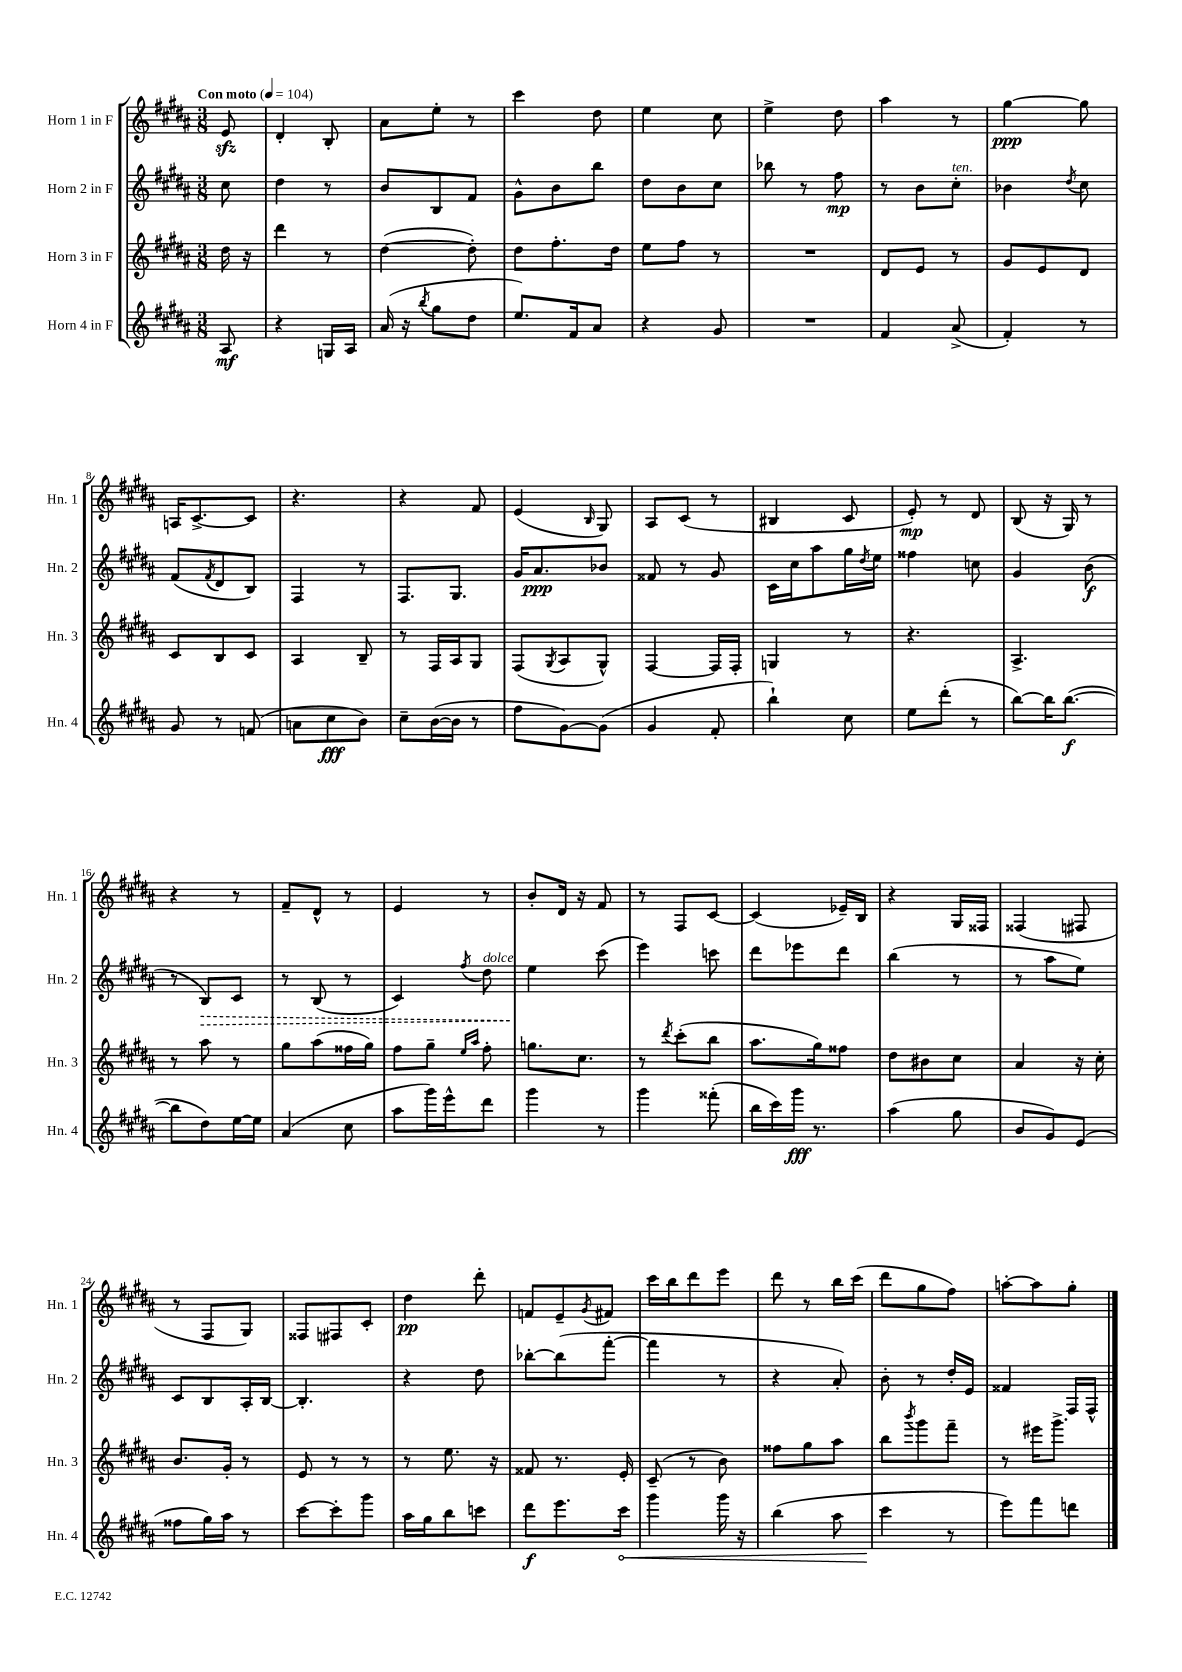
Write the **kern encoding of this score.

**kern	**kern	**kern	**kern
*staff4	*staff3	*staff2	*staff1
*clefG2	*clefG2	*clefG2	*clefG2
*k[f#c#g#d#a#]	*k[f#c#g#d#a#]	*k[f#c#g#d#a#]	*k[f#c#g#d#a#]
*M3/8	*M3/8	*M3/8	*M3/8
*MM104	*MM104	*MM104	*MM104
8A#	16dd#	8cc#	8e
.	16r	.	.
=	=	=	=
4r	4ddd#	4dd#	4d#'
16G	8r	8r	8B'
16A#	.	.	.
=	=	=	=
(16a#	([4dd#	8b	8a#
16r	.	.	.
8qbb	.	.	.
8gg#	.	8B	8ee'
8dd#	8dd#'])	8f#	8r
=	=	=	=
8.ee)	8dd#	8g#^^	4ccc#
.	8.ff#'	8b	.
16f#	.	.	.
8a#	.	8bb	8dd#
.	16dd#	.	.
=	=	=	=
4r	8ee	8dd#	4ee
.	8ff#	8b	.
8g#	8r	8cc#	8cc#
=	=	=	=
4.r	4.r	8bb-	4ee^
.	.	8r	.
.	.	8ff#	8dd#
=	=	=	=
4f#	8d#	8r	4aa#
.	8e	8b	.
(8a#^	8r	8cc#'	8r
=	=	=	=
4f#')	8g#	4b-	[4gg#
.	8e	.	.
.	.	8qdd#	.
8r	8d#	8cc#	8gg#]
=	=	=	=
8g#	8c#	(8f#	16A
.	.	.	[8.c#^
.	.	8qf#	.
8r	8B	8d#	.
(8f	8c#	8B)	8c#]
=	=	=	=
8a	4A#	4F#	4.r
8cc#	.	.	.
8b)	8B~	8r	.
=	=	=	=
8cc#~	8r	8.F#	4r
([16b	16F#	.	.
16b]	16A#	8.G#	.
8r	8G#	.	8f#
=	=	=	=
8ff#	(8F#	16g#	(4e
.	.	8.a#	.
.	8qG#	.	.
[8g#)	8A#	.	.
.	.	.	16qqB
(8g#]	8G#^^)	8b-	8G#)
=	=	=	=
4g#	[4F#	8f##	8A#
.	.	8r	(8c#
8f#'	16F#]	8g#	8r
.	16F#'	.	.
=	=	=	=
4bb`)	4G	16c#	4B#
.	.	16cc#	.
.	.	8aa#	.
8cc#	8r	16gg#	8c#
.	.	8qdd#	.
.	.	16ee	.
=	=	=	=
8ee	4.r	4ff##	8e')
(8ddd#'	.	.	8r
8r	.	8cc	8d#
=	=	=	=
[8bb)	4.A#^	4g#	(8B
16bb]	.	.	16r
([8.bb	.	.	16G#)
.	.	(8b	8r
=	=	=	=
8bb]	8r	8r	4r
8dd#)	8aa#	8B)	.
[16ee	8r	8c#	8r
16ee]	.	.	.
=	=	=	=
(4a#	8gg#	8r	8f#~
.	(8aa#	(8B	8d#^^
8cc#	16ff##	8r	8r
.	16gg#)	.	.
=	=	=	=
8aa#	8ff#	4c#)	4e
16ggg#)	8gg#~	.	.
16eee^^	.	.	.
.	16qqee	.	.
.	16qqaa#	8qff#	.
8ddd#	8ff#'	8dd#	8r
=	=	=	=
4ggg#	8.gg	4ee	8b'
.	.	.	16d#
.	8.cc#	.	16r
8r	.	(8ccc#	8f#
=	=	=	=
4ggg#	8r	4eee)	8r
.	8qddd#	.	.
.	(8ccc#'	.	8F#
(8fff##'	8bb	8ccc	[8c#
=	=	=	=
16bb	8.aa#	8ddd#	(4c#]
16ccc#)	.	.	.
16ggg#	.	8eee-	.
8.r	16gg#)	.	.
.	8ff##	8ddd#	16e-~)
.	.	.	16B
=	=	=	=
(4aa#	8dd#	(4bb	4r
.	8b#	.	.
8gg#	8cc#	8r	16G#
.	.	.	16F##
=	=	=	=
8b	4a#	8r	(4F##
8g#)	.	8aa#	.
(8e	16r	8ee)	8F#
.	16cc#'	.	.
=	=	=	=
8ff##	8.b	8c#	8r
16gg#)	.	8B	8F#
16aa#	16g#'	.	.
8r	8r	16A#'	8G#)
.	.	[16B	.
=	=	=	=
[8ccc#	8e	4.B']	8F##
8ccc#']	8r	.	8F#
8ggg#	8r	.	8c#'
=	=	=	=
16aa#	8r	4r	4dd#
16gg#	.	.	.
8bb	8.ee	.	.
8ccc	.	8dd#	8ddd#'
.	16r	.	.
=	=	=	=
8ddd#	8f##	[8bb-'	8f
8.eee	8.r	(8bb-]	8e~
.	.	.	8qg#
.	.	[8fff#'	8f#
16ccc#	16e'	.	.
=	=	=	=
4ggg#	(8c#~	4fff#]	16ccc#
.	.	.	16bb
.	8r	.	8ddd#
16ggg#	8b)	8r	8eee
16r	.	.	.
=	=	=	=
(4bb	8ff##	4r	8ddd#
.	8gg#	.	8r
8aa#	8aa#	8a#')	16bb
.	.	.	(16ccc#
=	=	=	=
4ccc#	8bb	8b'	8ddd#
.	8qbbb	.	.
.	8ggg#	8r	8gg#
8r	8fff#~	16dd#'	8ff#)
.	.	16e	.
=	=	=	=
8eee)	8r	4f##	[8aa'
8fff#	16eee#	.	8aa]
.	8.ggg#^	.	.
8ddd	.	16F#	8gg#'
.	.	16F#^^	.
==	==	==	==
*-	*-	*-	*-
